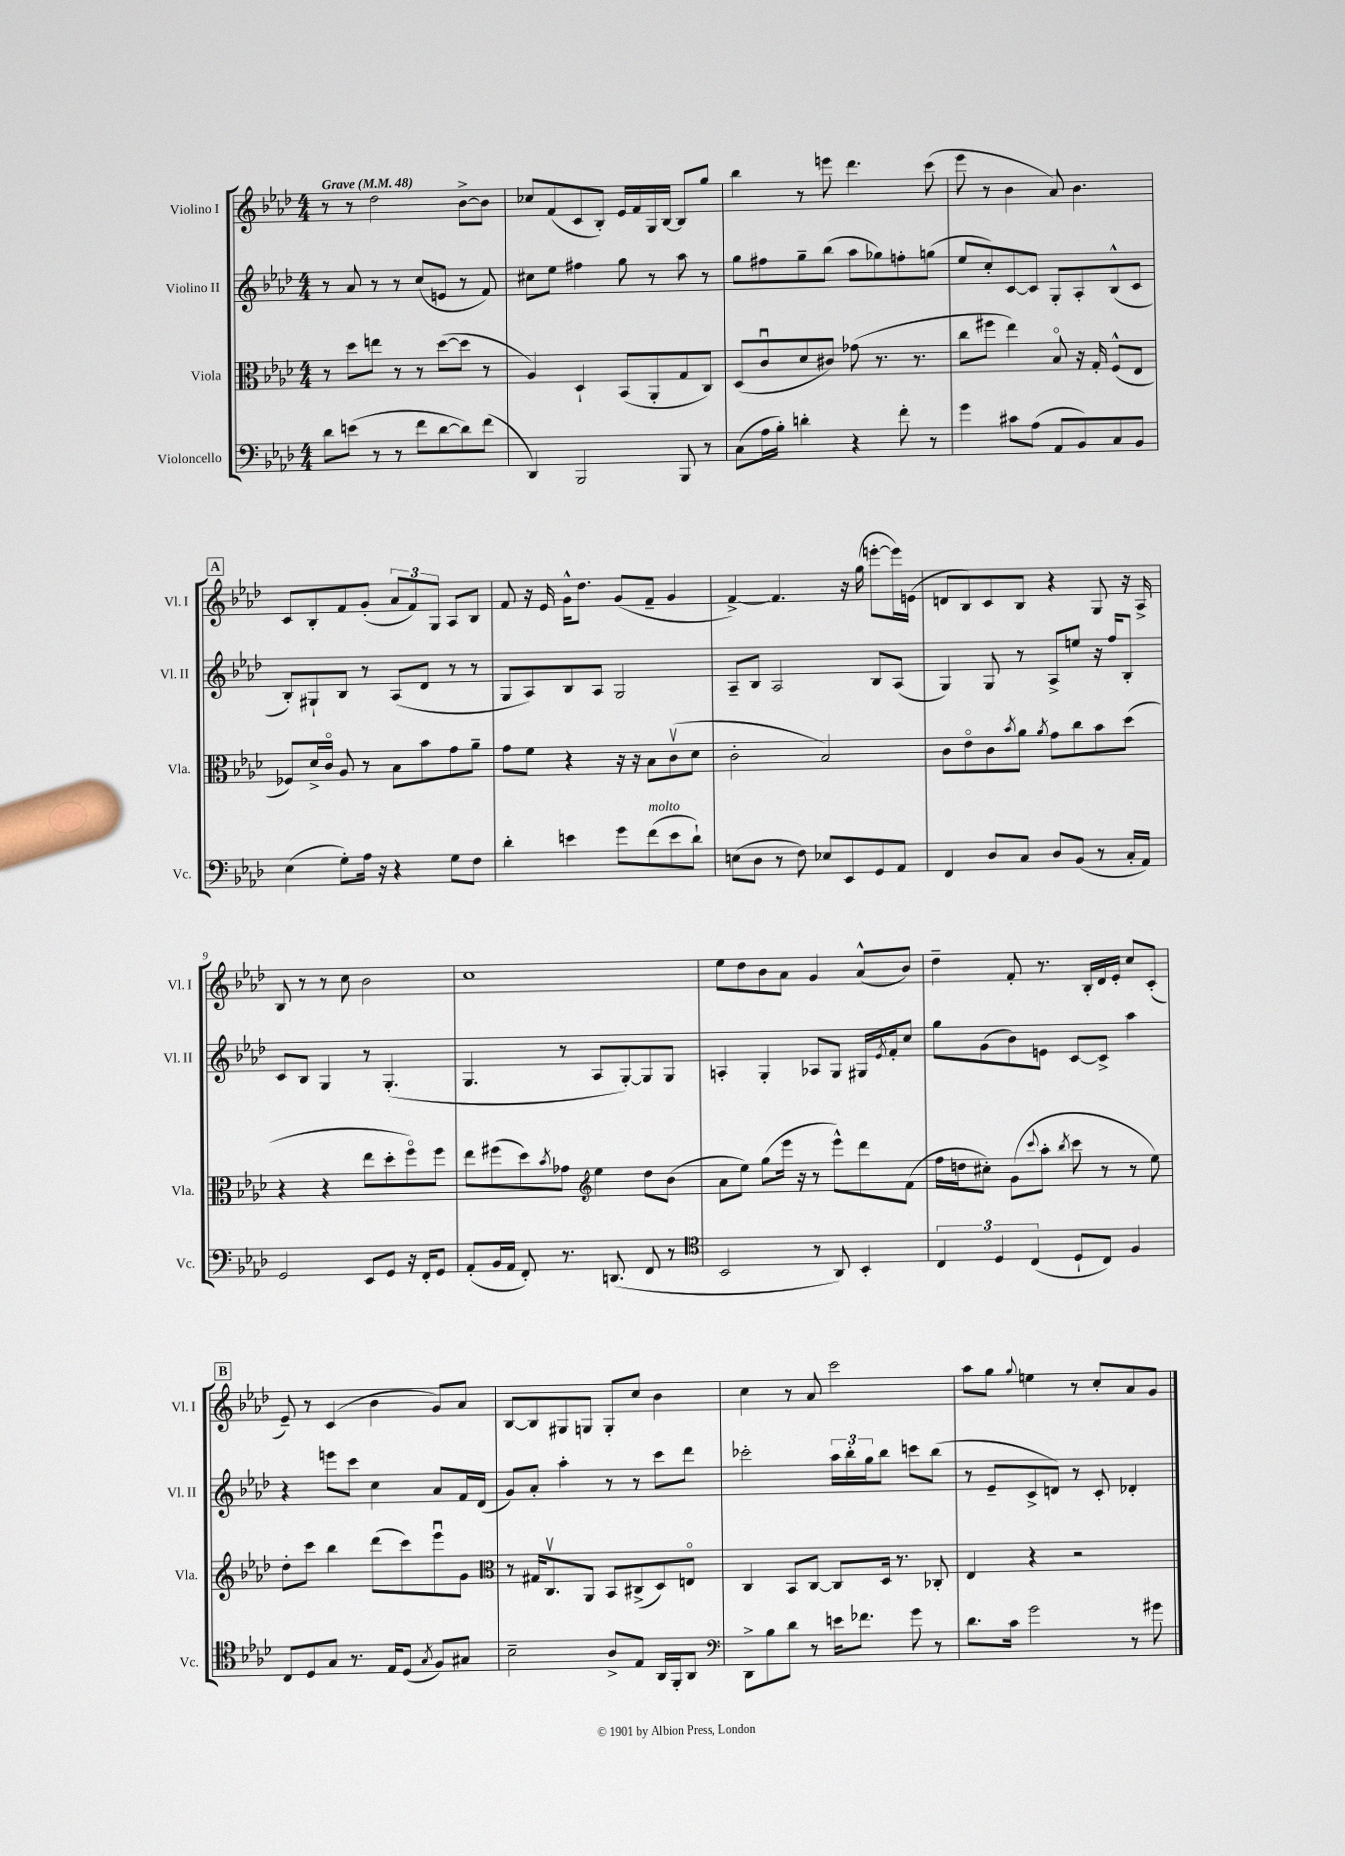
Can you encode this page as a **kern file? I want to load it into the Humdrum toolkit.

**kern	**kern	**kern	**kern
*part4	*part3	*part2	*part1
*staff4	*staff3	*staff2	*staff1
*I"Violoncello	*I"Viola	*I"Violino II	*I"Violino I
*I'Vc.	*I'Vla.	*I'Vl. II	*I'Vl. I
*clefF4	*clefC3	*clefG2	*clefG2
*k[b-e-a-d-]	*k[b-e-a-d-]	*k[b-e-a-d-]	*k[b-e-a-d-]
*M4/4	*M4/4	*M4/4	*M4/4
*MM48	*MM48	*MM48	*MM48
=1	=1	=1	=1
!	!	!	!LO:TX:a:B:t=Grave
8d-\L	8r	8r	8r
(8en\J	8dd-\L	8a-/	8r
8r	8een\J	8r	2dd-\
8r	8r	8r	.
8f\L	8r	(8cc/L	.
[8d-\	([8dd-\L	8en/J	.
8d-\])	8dd-\J]	8r	[8b-^\L
(8f\J	8r	8f/)	8b-\J]
=2	=2	=2	=2
4DD-/)	4A-/)	8cc#X\L	8cc-X/L
.	.	8ee-\J	(8f/
2BBB-/	4D-`/	4ff#X\	8c/
.	.	.	8B-'/J)
.	(8BB-/L	8gg\	16e-/LL
.	.	.	16f/
.	8AA-'/	8r	16G/
.	.	.	[16B-/JJ
8BBB-/	8G/	8aa-\	8B-/L]
8r	8C/J)	8r	8gg/J
=3	=3	=3	=3
(8C\L	(8D-/L	8gg\L	4bb-\
16A-\L	8cu/	8ff#X\	.
16B-'\JJ)	.	.	.
4dn'\	8d-/	8gg~\	8r
.	8c#X/J)	(8bb-\J	8eeen\
4r	(8g-X\	8aa-\L	4.ddd-\
.	8.r	8gg-X\)	.
8f'\	.	8ffn'\	.
.	8.r	.	.
8r	.	(8ggn\J	(8ccc\
=4	=4	=4	=4
4g\	8cc\L	8ee-/L	8eee-\
.	8ff#X\J	8cc'/)	8r
8c#X\L	4ee-\)	[8c/	4b-\
(8A-\J	.	8c/J]	.
8AA-/L	8B-/	8G'/L	8a-/)
8BB-/)	16r	8A-'/	4.b-\
.	16G'/	.	.
8C/	(8F^^/L	(8B-^^/	.
8BB-/J	8E-/J	8c/J	.
!!LO:LB:g=z
!!LO:REH:place=s1:t=A
=5	=5	=5	=5
(4E-\	8F-X/L)	8B-'/L)	8c/L
.	16d-^/L	8G#X`/	8B-'/
.	16c/JJ	.	.
8G'\L)	8A-/	8B-/J	8f/
16A-\Jk	8r	8r	(8g'/J
16r	.	.	.
4r	8B-\L	(8A-/L	12a-/L
.	.	.	12f/)
.	8b-\	8d-/J	.
.	.	.	12G/J
8G\L	8g\	8r	8A-/L
8F\J	8a-~\J	8r	8B-/J
=6	=6	=6	=6
4d-'\	8g\L	8G/L	8f/
.	8f\J	8A-/)	16r
.	.	.	16e-/
4en\	4r	8B-/	16g^^\KL
.	.	.	8.dd-\J
.	.	8A-/J	.
8g\L	16r	2G/	(8g/L
.	16r	.	.
!LO:TX:a:i:t=molto	!	!	!
(8f\	8B-\L	.	8f~/J
8e\	(8cv\	.	4g/
8d-`\J)	8d-\J	.	.
=7	=7	=7	=7
(8En\L	2c'\	8A-~/L	[4f^/)
8D-\J	.	8B-/J	.
8r	.	2A-/	4.f/]
8F\)	.	.	.
8E-X/L	2B-/)	.	.
8EE-/	.	.	16r
.	.	.	(16gg\
8GG/	.	8B-/L	[8eeen'\L
8AA-/J	.	(8A-/J	16eee\L])
.	.	.	(16en\JJ
=8	=8	=8	=8
4FF/	8c\L	4G/)	8dn/L
.	8e-\	.	8B-/)
8D-/L	8c\	8G/	8c/
.	8qb-/	.	.
8C/J	8a-\J	8r	8B-/J
.	8qa-/	.	.
8D-/L	8g\L	8A-^/L	4r
(8BB-/J	8cc\	8een/J	.
8r	8b-\	16r	8G/
.	.	16ff/KL	.
16C'/LL	(8dd-\J	8B-'/J	16r
16AA-/JJ)	.	.	16A-^/
!!LO:LB:g=z
=9	=9	=9	=9
2GG/	4r	8c/L	8B-/
.	.	8B-/J	8r
.	4r	4G/	8r
.	.	.	8cc\
8EE-/L	8ee-\L	8r	2b-\
8GG/J	8dd-'\	(4.G'/	.
16r	8ff\)	.	.
16FF'/KL	.	.	.
8GG/J	8ff\J	.	.
=10	=10	=10	=10
(8AA-'/L	8ee-\L	4.G/	1cc
16BB-/L	(8ff#X\	.	.
16AA-/JJ	.	.	.
8FF'/)	8dd-\)	.	.
.	8qb-/	.	.
8.r	8g-X\J	8r	.
*	*clefG2	*	*
.	4ee-\	8A-/L	.
(8.DDn/	.	.	.
.	.	[8G'/)	.
8FF/	8dd-\L	8G/]	.
8r	(8b-\J	8G/J	.
=11	=11	=11	=11
*clefC4	*	*	*
2BB-/	8a-\L	4An'/	8ee-\L
.	8ee-\J)	.	8dd-\
.	(8gg\L	4G'/	8b-\
.	16eee-\Jk	.	8a-\J
.	16r	.	.
8r	8r	8A-X/L	4g/
8AA-/)	8eee-^^\L)	8G/J	.
4BB-'/	8ddd-\	16G#X/LL	(8a-^^/L
.	.	8qe-/	.
.	.	16f'/J	.
.	(8f\J	8cc/J	8b-/J)
=12	=12	=12	=12
6C/	16ff\LL	8gg\L	4dd-~\
.	16ddn\J	.	.
.	8cc#X'\J)	(8g\	.
6D-/	.	.	.
.	(8g\L	8b-\)	8f'/
(6C/	.	.	.
.	8qqccc/	.	.
.	8aa-'\J	8en\J	8.r
.	8qbb-/	.	.
8D-`/L	8ccc\	[8c/L	.
.	.	.	16B-'/LL
8C/J)	8r	8c^/J]	16d-/
.	.	.	16e-'/JJ
4F/	8r	4aa-\	8cc/L
.	8ee-\)	.	(8c'/J
!!LO:LB:g=z
!!LO:REH:place=s1:t=B
=13	=13	=13	=13
8C/L	8dd-'\L	4r	8e-~/)
8D-/	8ccc\J	.	8r
8G/J	4bb-\	8eeen\L	(4c/
8.r	.	8ccc\J	.
.	(8ddd-\L	4cc\	4b-\
16E-/KL	.	.	.
(8D-/J	8ccc\)	.	.
8qG/	.	.	.
8F/L)	8eee-u\	8a-/L	8g/L)
8G#X/J	8g\J	16f/L	8a-/J
.	.	(16d-/JJ	.
=14	=14	=14	=14
*	*clefC3	*	*
2B-~\	8r	8g/L)	[8B-/L
.	16G#X/KL	8a-'/J	8B-/]
.	8.Cv/	.	.
.	.	4aa-'\	8G#X/
.	8AA-/J	.	8Gn/J
8A-^/L	8BB-/L	8r	8G'/L
8E-/J	(8C#X^/	8r	8cc/J
16AA-/LL	8D-/)	8ccc\L	4b-\
16FF'/J	.	.	.
8AA-/J	8En/J	8ddd-\J	.
=15	=15	=15	=15
*clefF4	*	*	*
8DD-^\L	4C/	2ccc-X'\	4cc\
8B-\	.	.	.
8d-\J	8BB-/L	.	8r
8r	[8C/J	.	8a-/
16en\KL	8C/L]	24aa-\LL	2ccc\
.	.	24bb-'\	.
8.f-X\J	.	.	.
.	.	24gg\J	.
.	16D-/Jk	8bb-\J	.
.	8.r	.	.
8g\	.	8cccn\L	.
8r	8C-X'/	(8bb-\J	.
=16	=16	=16	=16
8.d-\L	4E-/	8r	8aa-\L
.	.	8e-~/L	8gg\J
16c\Jk	.	.	.
.	.	.	8qqgg/
2g\	4r	8c^/	4een\
.	.	8dn/J)	.
.	2r	8r	8r
.	.	8c'/	8cc'/L
8r	.	4d-X'/	8a-/
8g#X\	.	.	8g/J
==	==	==	==
*-	*-	*-	*-
